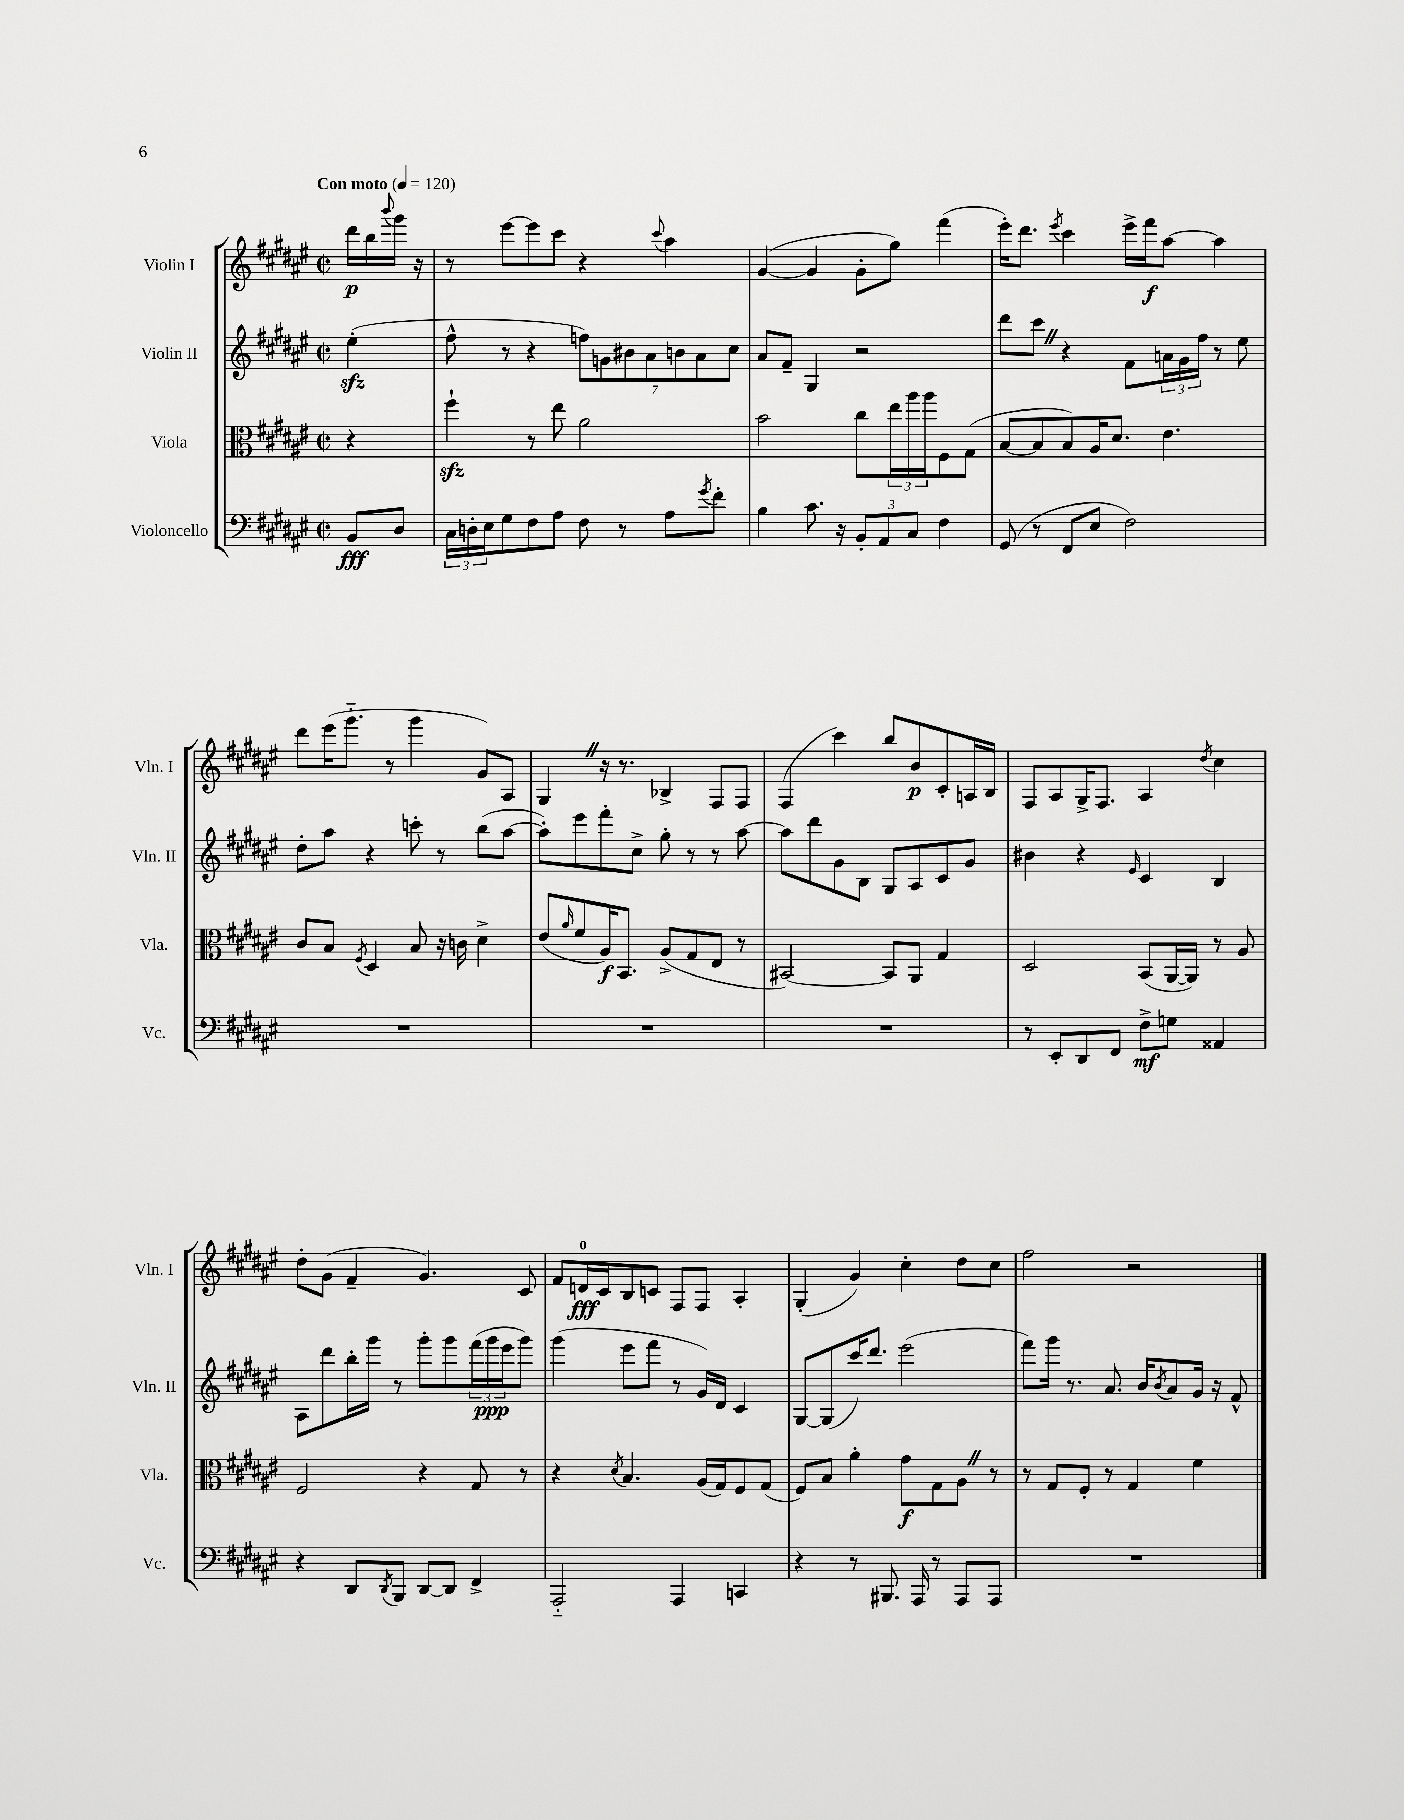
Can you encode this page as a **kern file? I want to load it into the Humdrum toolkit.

**kern	**dynam	**kern	**dynam	**kern	**dynam	**kern	**dynam
*part4	*part4	*part3	*part3	*part2	*part2	*part1	*part1
*staff4	*staff4	*staff3	*staff3	*staff2	*staff2	*staff1	*staff1
*I"Violoncello	*	*I"Viola	*	*I"Violin II	*	*I"Violin I	*
*I'Vc.	*	*I'Vla.	*	*I'Vln. II	*	*I'Vln. I	*
*clefF4	*	*clefC3	*	*clefG2	*	*clefG2	*
*k[f#c#g#d#a#e#]	*	*k[f#c#g#d#a#e#]	*	*k[f#c#g#d#a#e#]	*	*k[f#c#g#d#a#e#]	*
*M2/2	*	*M2/2	*	*M2/2	*	*M2/2	*
*met(c|)	*	*met(c|)	*	*met(c|)	*	*met(c|)	*
*MM120	*	*MM120	*	*MM120	*	*MM120	*
=	=	=	=	=	=	=	=
!	!	!	!	!	!	!LO:TX:a:B:t=Con moto	!
8BB/L	fff	4r	.	(4ee#zz'\	.	16ddd#\LL	p
.	.	.	.	.	.	16bb\	.
.	.	.	.	.	.	8qqbbb/	.
8D#/J	.	.	.	.	.	16ggg#\JJ	.
.	.	.	.	.	.	16r	.
=1	=1	=1	=1	=1	=1	=1	=1
24C#\LL	.	4ff#zz`\	.	8ff#^^\	.	8r	.
24Dn'\	.	.	.	.	.	.	.
24E#\J	.	.	.	.	.	.	.
8G#\	.	.	.	8r	.	[8eee#\L	.
8F#\	.	8r	.	4r	.	8eee#\]	.
8A#\J	.	8ee#\	.	.	.	8ccc#\J	.
8F#\	.	2a#\	.	14ffn\L)	.	4r	.
.	.	.	.	14gn\	.	.	.
8r	.	.	.	.	.	.	.
.	.	.	.	14b#X\	.	.	.
.	.	.	.	14a#\	.	.	.
.	.	.	.	.	.	8qqccc#/	.
8A#\L	.	.	.	.	.	4aa#\	.
.	.	.	.	14bn\	.	.	.
.	.	.	.	14a#\	.	.	.
8qg#/	.	.	.	.	.	.	.
8f#'\J	.	.	.	.	.	.	.
.	.	.	.	14cc#\J	.	.	.
=2	=2	=2	=2	=2	=2	=2	=2
4B\	.	2b\	.	8a#/L	.	([4g#/	.
.	.	.	.	8f#~/J	.	.	.
8.c#\	.	.	.	4G#/	.	4g#/]	.
16r	.	.	.	.	.	.	.
12BB'/L	.	8cc#\L	.	2r	.	8g#'\L	.
12AA#/	.	.	.	.	.	.	.
.	.	24ee#\L	.	.	.	8gg#\J)	.
12C#/J	.	24aa#\	.	.	.	.	.
.	.	24aa#\J	.	.	.	.	.
4F#\	.	8F#\	.	.	.	(4fff#\	.
.	.	(8G#\J	.	.	.	.	.
=3	=3	=3	=3	=3	=3	=3	=3
(8GG#/	.	[8B/L	.	8ddd#\L	.	16eee#'\KL)	.
.	.	.	.	.	.	8.ddd#\J	.
8r	.	8B/]	.	8ccc#Z\J	.	.	.
.	.	.	.	.	.	8qeee#/	.
8FF#/L	.	8B/)	.	4r	.	4ccc#\	.
8E#/J	.	16A#/K	.	.	.	.	.
.	.	8.d#/J	.	.	.	.	.
2F#\)	.	.	.	8f#\L	.	16eee#^\LL	.
.	.	.	.	.	.	16fff#\J	f
.	.	4.e#\	.	24an\L	.	[8aa#\J	.
.	.	.	.	24g#\	.	.	.
.	.	.	.	24ff#\JJ	.	.	.
.	.	.	.	8r	.	4aa#\]	.
.	.	.	.	8ee#\	.	.	.
!!LO:LB:g=z
=4	=4	=4	=4	=4	=4	=4	=4
1r	.	8c#/L	.	8dd#'\L	.	8ddd#\L	.
.	.	8B/J	.	8aa#\J	.	(16eee#\K	.
.	.	.	.	.	.	8.ggg#\J	.
.	.	8qF#/	.	.	.	.	.
.	.	4D#/	.	4r	.	.	.
.	.	.	.	.	.	8r	.
.	.	8B/	.	8cccn'\	.	4ggg#\	.
.	.	16r	.	8r	.	.	.
.	.	16cn\	.	.	.	.	.
.	.	4d#^\	.	(8bb\L	.	8g#/L)	.
.	.	.	.	[8aa#\J	.	8A#/J	.
=5	=5	=5	=5	=5	=5	=5	=5
1r	.	(8e#/L	.	8aa#'\L])	.	4G#Z/	.
.	.	16qqa#/	.	.	.	.	.
.	.	8f#/	.	8eee#\	.	.	.
.	.	16A#/K)	f	8fff#'\	.	16r	.
.	.	8.BB/J	.	.	.	8.r	.
.	.	.	.	8cc#^\J	.	.	.
.	.	(8A#^/L	.	8gg#'\	.	4B-X^/	.
.	.	8G#/	.	8r	.	.	.
.	.	8E#/J	.	8r	.	8F#/L	.
.	.	8r	.	[8aa#\	.	8F#/J	.
=6	=6	=6	=6	=6	=6	=6	=6
1r	.	[2BB#X/)	.	8aa#\L]	.	(4F#/	.
.	.	.	.	8ddd#\	.	.	.
.	.	.	.	8g#\	.	4ccc#\)	.
.	.	.	.	8B\J	.	.	.
.	.	8BB#/L]	.	8G#/L	.	8bb/L	.
.	.	8AA#/J	.	8A#/	.	8b/	p
.	.	4G#/	.	8c#/	.	8c#'/	.
.	.	.	.	8g#/J	.	16An/L	.
.	.	.	.	.	.	16B/JJ	.
=7	=7	=7	=7	=7	=7	=7	=7
8r	.	2D#/	.	4b#X\	.	8F#/L	.
8EE#'/L	.	.	.	.	.	8A#/	.
8DD#/	.	.	.	4r	.	16G#^/K	.
.	.	.	.	.	.	8.F#/J	.
8FF#/J	.	.	.	.	.	.	.
.	.	.	.	16qqe#/	.	.	.
8F#^\L	mf	(8BB/L	.	4c#/	.	4A#/	.
8Gn\J	.	[16AA#/L	.	.	.	.	.
.	.	16AA#/JJ])	.	.	.	.	.
.	.	.	.	.	.	8qdd#/	.
4AA##X/	.	8r	.	4B/	.	4cc#\	.
.	.	8A#/	.	.	.	.	.
!!LO:LB:g=z
=8	=8	=8	=8	=8	=8	=8	=8
4r	.	2F#/	.	8A#\L	.	8dd#'\L	.
.	.	.	.	8ddd#\	.	(8g#\J	.
8DD#/L	.	.	.	16bb'\L	.	4f#~/	.
.	.	.	.	16ggg#\JJ	.	.	.
8qDD#/	.	.	.	.	.	.	.
8BBB/J	.	.	.	8r	.	.	.
[8DD#/L	.	4r	.	8ggg#'\L	.	4.g#/)	.
8DD#/J]	.	.	.	8ggg#\	.	.	.
4FF#^/	.	8G#/	.	(24fff#\L	.	.	.
.	.	.	.	24ggg#\	ppp	.	.
.	.	.	.	24eee#\J	.	.	.
.	.	8r	.	8ggg#\J)	.	8c#/	.
=9	=9	=9	=9	=9	=9	=9	=9
2AAA#/	.	4r	.	(4ggg#\	.	8f#/L	.
.	.	.	.	.	.	16dn/L	fff
.	.	.	.	.	.	16c#/J	.
.	.	8qd#/	.	.	.	.	.
.	.	4.B/	.	8eee#\L	.	8B/	.
.	.	.	.	8fff#\J	.	8cn/J	.
4AAA#/	.	.	.	8r	.	8F#/L	.
.	.	(16A#/LL	.	16g#/LL)	.	8F#/J	.
.	.	16G#/J)	.	16d#/JJ	.	.	.
4CCn/	.	8F#/	.	4c#/	.	4A#'/	.
.	.	(8G#/J	.	.	.	.	.
=10	=10	=10	=10	=10	=10	=10	=10
4r	.	8F#/L)	.	[8G#/L	.	(4G#'/	.
.	.	8B/J	.	(8G#/]	.	.	.
8r	.	4a#'\	.	16ccc#/K)	.	4g#/)	.
.	.	.	.	8.ddd#/J	.	.	.
8.BBB#X/	.	.	.	.	.	.	.
.	.	8g#\L	f	(2eee#\	.	4cc#'\	.
16AAA#/	.	.	.	.	.	.	.
8r	.	8G#\	.	.	.	.	.
8AAA#/L	.	8A#Z\J	.	.	.	8dd#\L	.
8AAA#/J	.	8r	.	.	.	8cc#\J	.
=11	=11	=11	=11	=11	=11	=11	=11
1r	.	8r	.	8fff#\L)	.	2ff#\	.
.	.	8G#/L	.	16ggg#\Jk	.	.	.
.	.	.	.	8.r	.	.	.
.	.	8F#'/J	.	.	.	.	.
.	.	8r	.	8.a#/	.	.	.
.	.	4G#/	.	.	.	2r	.
.	.	.	.	16b/KL	.	.	.
.	.	.	.	8qb/	.	.	.
.	.	.	.	8a#/	.	.	.
.	.	4f#\	.	16g#/Jk	.	.	.
.	.	.	.	16r	.	.	.
.	.	.	.	8f#^^/	.	.	.
==	==	==	==	==	==	==	==
*-	*-	*-	*-	*-	*-	*-	*-
